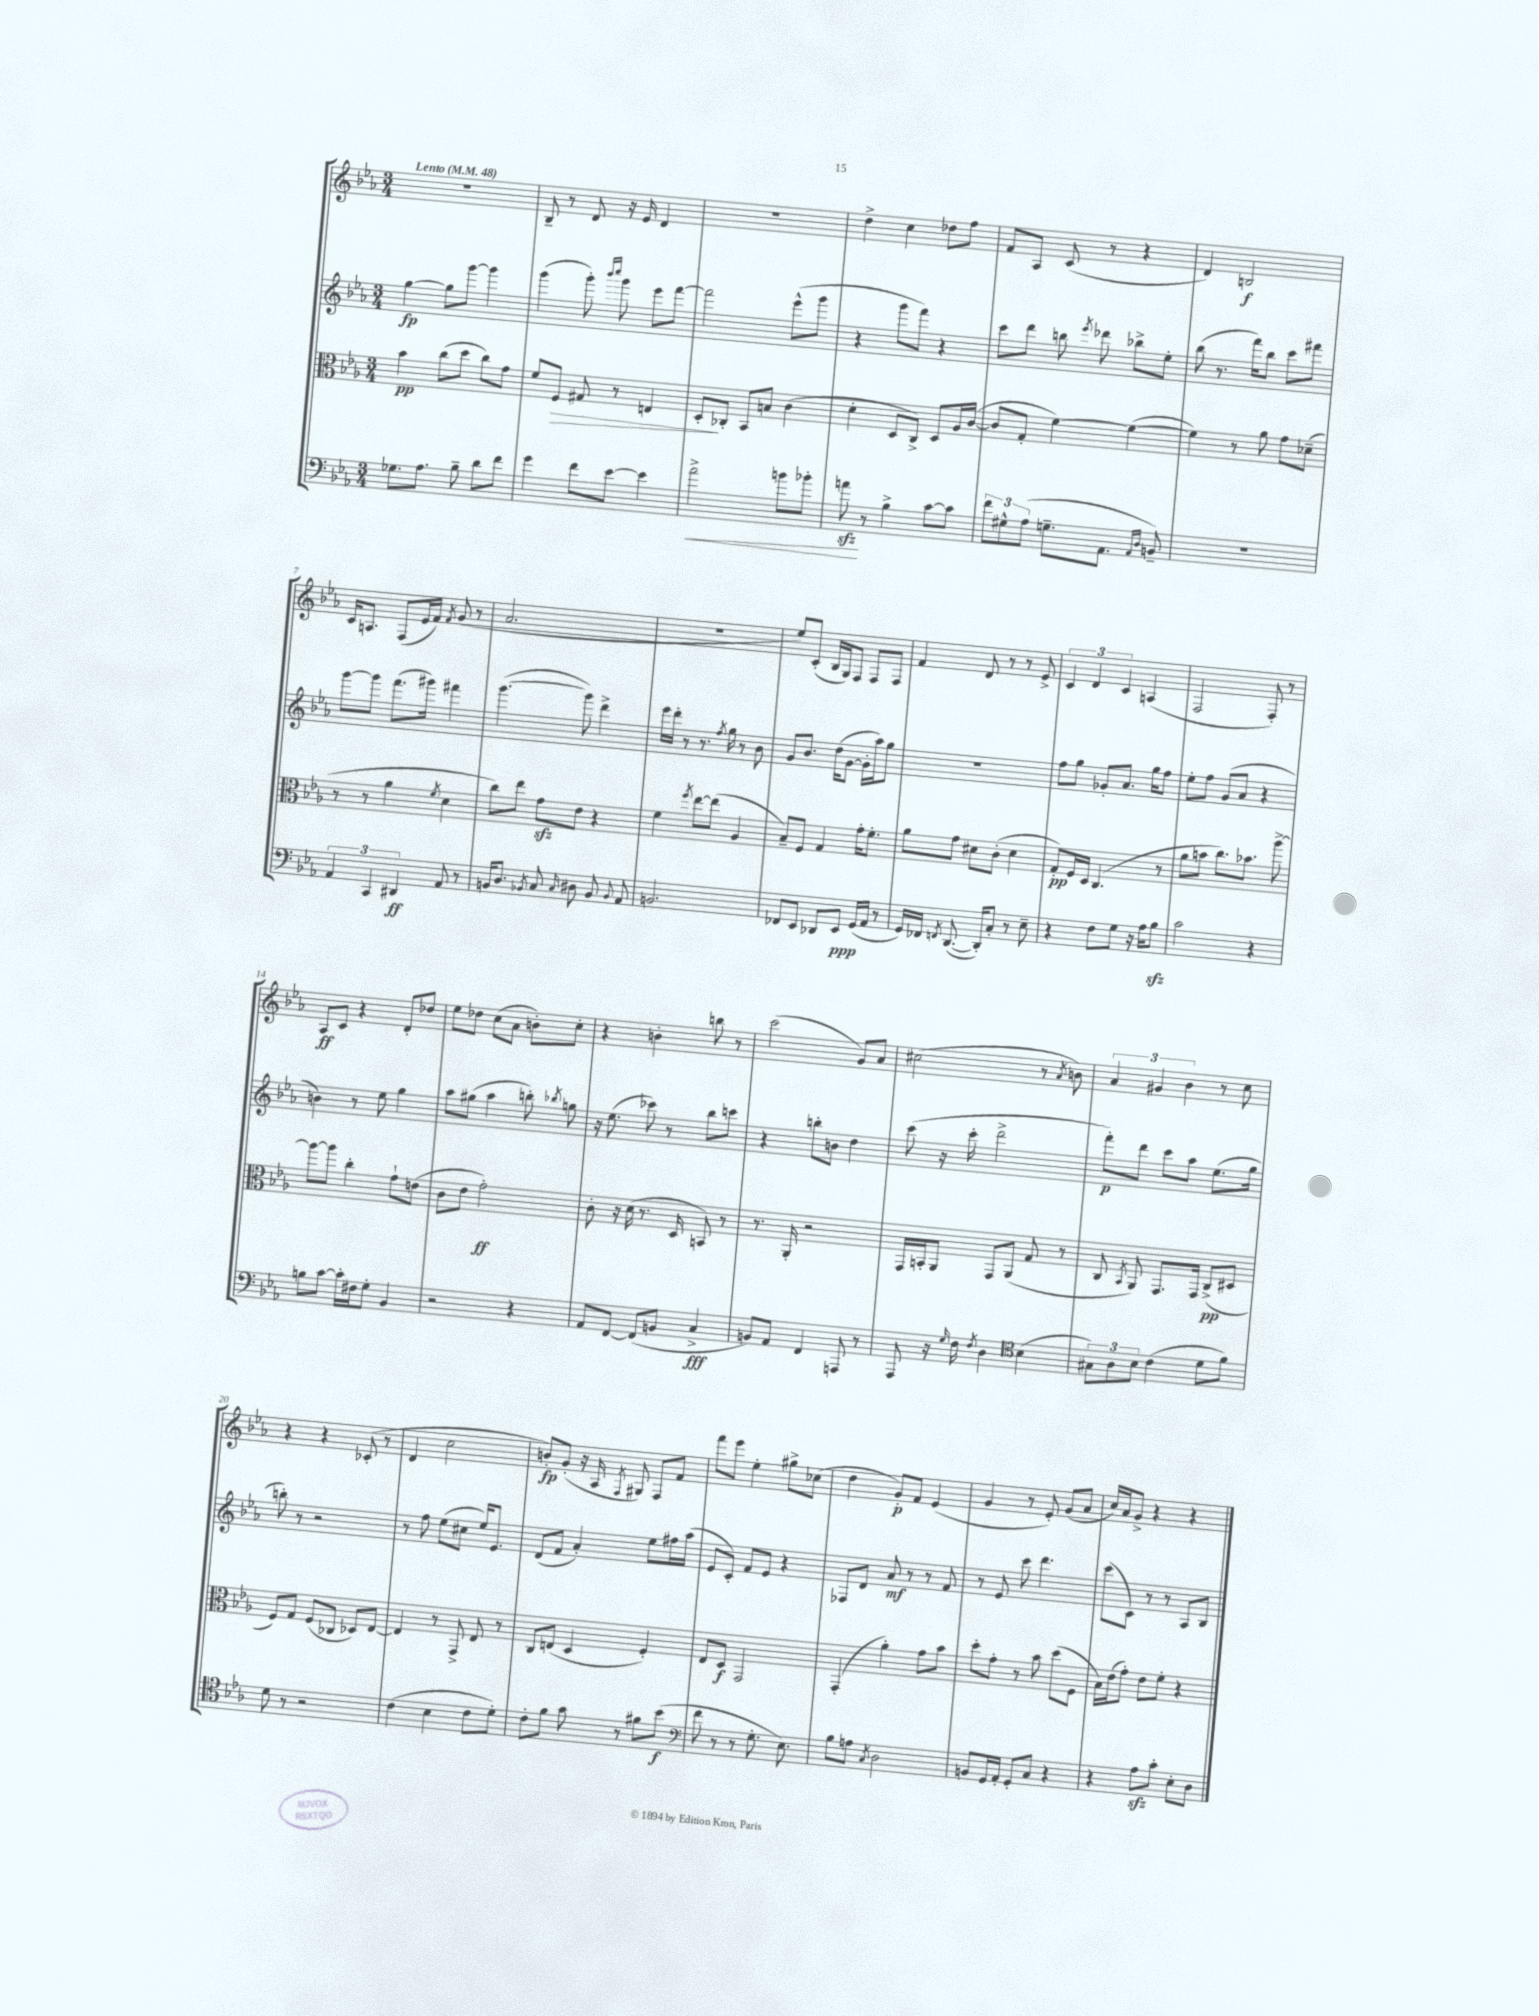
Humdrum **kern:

**kern	**kern	**kern	**kern
*staff4	*staff3	*staff2	*staff1
*clefF4	*clefC3	*clefG2	*clefG2
*k[b-e-a-]	*k[b-e-a-]	*k[b-e-a-]	*k[b-e-a-]
*M3/4	*M3/4	*M3/4	*M3/4
*MM48	*MM48	*MM48	*MM48
8.G-	4b-	[4gg	2.r
8.A-	.	.	.
.	(8cc	8gg]	.
8B-~	8dd	[8ggg	.
8d	8cc)	4ggg]	.
8f	8g	.	.
=	=	=	=
4g	8f	(4ggg	8B-~
.	8F	.	8r
8f	8G#	8ggg')	8d
.	.	16qqbbb-	.
.	.	16qqcccc	.
[8e-	8r	8ggg	16r
.	.	.	16e-
4e-]	4E	8eee-	4d
.	.	[8fff	.
=	=	=	=
2a-^	8D'	2fff]	2.r
.	8C-'	.	.
.	8BB-	.	.
.	8B	.	.
8b	(4c	(8eee-^^	.
8b-'	.	8ggg	.
=	=	=	=
8a	4d'	4r	4dd^
8r	.	.	.
4B-^	8D	8ggg	4cc
.	8C^)	8fff)	.
[8c	8D	4r	8dd-
8c]	16A-	.	8ff
.	([16c	.	.
=	=	=	=
12f	8c]	8ccc	8f
12G#^^	.	.	.
.	8G'	8ddd	8A-
(12A-	.	.	.
8.G~	[4f)	8bb	(8c
.	.	8qeee-	.
.	.	8ddd-	8r
8.AA-	.	.	.
.	(4f_	8bb-^	4r
16qqAA-	.	.	.
16qqD	.	.	.
8BB~)	.	8ee-'	.
=	=	=	=
2.r	4f])	(8bb-	4d)
.	.	8.r	.
.	8r	.	2B
.	.	16fff)	.
.	8a-	8bb-	.
.	8g	8ccc	.
.	(8d-~	8fff#	.
=	=	=	=
6AA-	8r	[8ggg	16c
.	.	.	8.A
.	8r	8ggg]	.
6CC	.	.	.
.	4a-	(8.fff	(8F
6DD#	.	.	.
.	.	.	16e-
.	.	16ggg#)	16f)
.	8qf	.	8qf
8AA-	4d	4fff#	(8g
8r	.	.	8r
=	=	=	=
16BB	8cc)	([4.ggg	2.a-
8.D	.	.	.
.	8ee-	.	.
8qBB-	.	.	.
8C	8g	.	.
16qqC	.	.	.
8D#	8e-	8ggg])	.
8BB-	4r	4ddd^	.
8qqBB-	.	.	.
8AA-	.	.	.
=	=	=	=
2.BB	4f	16eee-	2.r
.	.	16ddd'	.
.	.	8r	.
.	8qff	.	.
.	[8ee-	8.r	.
.	(8ee-]	.	.
.	.	8qff	.
.	.	16gg	.
.	4A-	8r	.
.	.	8b-	.
=	=	=	=
8FF-	8B-~)	8g	8ee-)
8EE-	8F	8.b-	(8c'
8DD-	4G	.	16B-
.	.	(16dd	16G)
8EE-	.	[8g	8F
(16GG	16g'	16g']	8F
16AA-	8.f'	16aa-)	.
8r	.	8gg	8F
=	=	=	=
16GG)	8a-	2.r	4f
16FF-	.	.	.
8qFF	.	.	.
([8.DD	8g	.	.
.	8d#	.	8d
16DD'])	.	.	.
8C'	(8c'	.	8r
8r	4d#	.	8r
8E-~	.	.	8e-^
=	=	=	=
4r	8G')	8ff	6c
.	16F	8gg	.
.	.	.	6d
.	16D	.	.
8F	(4.C	8g-'	.
.	.	.	6c
8G	.	8.a-	.
16r	.	.	(4A
16A-	.	16gg	.
8B-	8r	8ff	.
=	=	=	=
2c	8a-	8ee-'	2F
.	8b	8ff	.
.	8.cc)	(8g	.
.	.	8a-	.
.	8.b-	.	.
4r	.	4r	8F')
.	[8aa-^	.	8r
=	=	=	=
8B	8aa-_	4b)	8A-
[8c	8aa-]	.	8c
16c']	4cc'	8r	4r
16F#	.	.	.
8G'	.	8ee-	.
4BB-	8g`	4gg	8d'
.	(8e	.	8dd-
=	=	=	=
2r	8c	8aa-	8ee-
.	8e-	(8gg#	8dd-
.	2g')	4aa-	(8cc
.	.	.	8a-
4r	.	8bb')	8b')
.	.	8qbb-	.
.	.	8gg	8cc'
=	=	=	=
8AA-	8c'	16r	4r
.	.	(8.ee-	.
[8FF	16r	.	.
.	(16d	.	.
(8FF]	8.r	8ccc-)	4b'
8BB	.	8r	.
.	16D	.	.
4C^	8BB)	8bb-	8bb
.	8r	8ccc	8r
=	=	=	=
8BB)	8.r	4r	(2ccc
8AA-	.	.	.
.	16AA-'	.	.
4FF	2r	8bb'	.
.	.	8b	.
8AAA	.	4dd	8g)
8r	.	.	8a-
=	=	=	=
8AAA-	16GG	(8ccc	(2cc#
.	16BB'	.	.
16r	8AA-	16r	.
16qqG	.	.	.
16F	.	16ccc'	.
8qF	.	.	.
4D	8GG	2ddd^	.
.	(8AA-	.	.
*clefC4	*	*	*
(4B-	8G	.	8r
.	.	.	8qa-
.	8r	.	8b)
=	=	=	=
12G#)	8C	8fff')	6a-
12A-	.	.	.
.	8qBB-	.	.
.	8AA-)	8ddd	.
12B-	.	.	6g#
(4c	8.GG	8ccc	.
.	.	.	6b-
.	.	8aa-	.
.	16GG	.	.
8d	(8C^	(8.ee-	8r
8f)	8D#	.	8cc
.	.	16gg	.
=	=	=	=
8d	8F)	8bb')	4r
8r	8G	8r	.
2r	(8F	2r	4r
.	8C-	.	.
.	8D-)	.	(8c-'
.	[8E-	.	8r
=	=	=	=
(4c	4E-]	8r	4d
.	.	8ff	.
4B-	8r	(8ee-	2cc
.	8GG^	8cc#	.
8c	8E-	16ee-)	.
.	.	8.e-	.
8d')	8r	.	.
=	=	=	=
8c'	8C	(8d	8b')
8f	(8E	8f	(8g'
8g	4D	4a-')	16r
.	.	.	16A-
.	.	.	8qF
8r	.	.	8G#)
8f#	4F')	8ee-	8F
(8b-	.	16ff#	8f
.	.	(16aa-	.
=	=	=	=
*clefF4	*	*	*
8f	8E-	8e-	8fff
8r	8D	8c')	8eee-
8r	2GG	8f	4ee-'
8.G'	.	8e-	.
.	.	4r	8gg#^
8.E-)	.	.	.
.	.	.	(8cc-
=	=	=	=
8B-	(4GG'	8F-	4dd
8A	.	8d	.
8qC	.	.	.
2D	4a-')	8a-	8g')
.	.	8r	8f
.	8g	8r	(4e-
.	8b-	8f	.
=	=	=	=
8BB	8dd'	8r	4g
16GG	8g'	8e-	.
16AA-'	.	.	.
8GG'	8r	8ccc	8r
8C	8b-	4.ddd	8e-')
4r	(8dd	.	(8g
.	8F	.	8a-
=	=	=	=
4r	16B-)	(8ccc	16cc)
.	(16e-	.	16a-
.	8g')	8c)	8g^
8A-	8e-	8r	4r
8c'	8f'	8r	.
8E-'	4r	8A-	4r
8D	.	8B-	.
==	==	==	==
*-	*-	*-	*-
